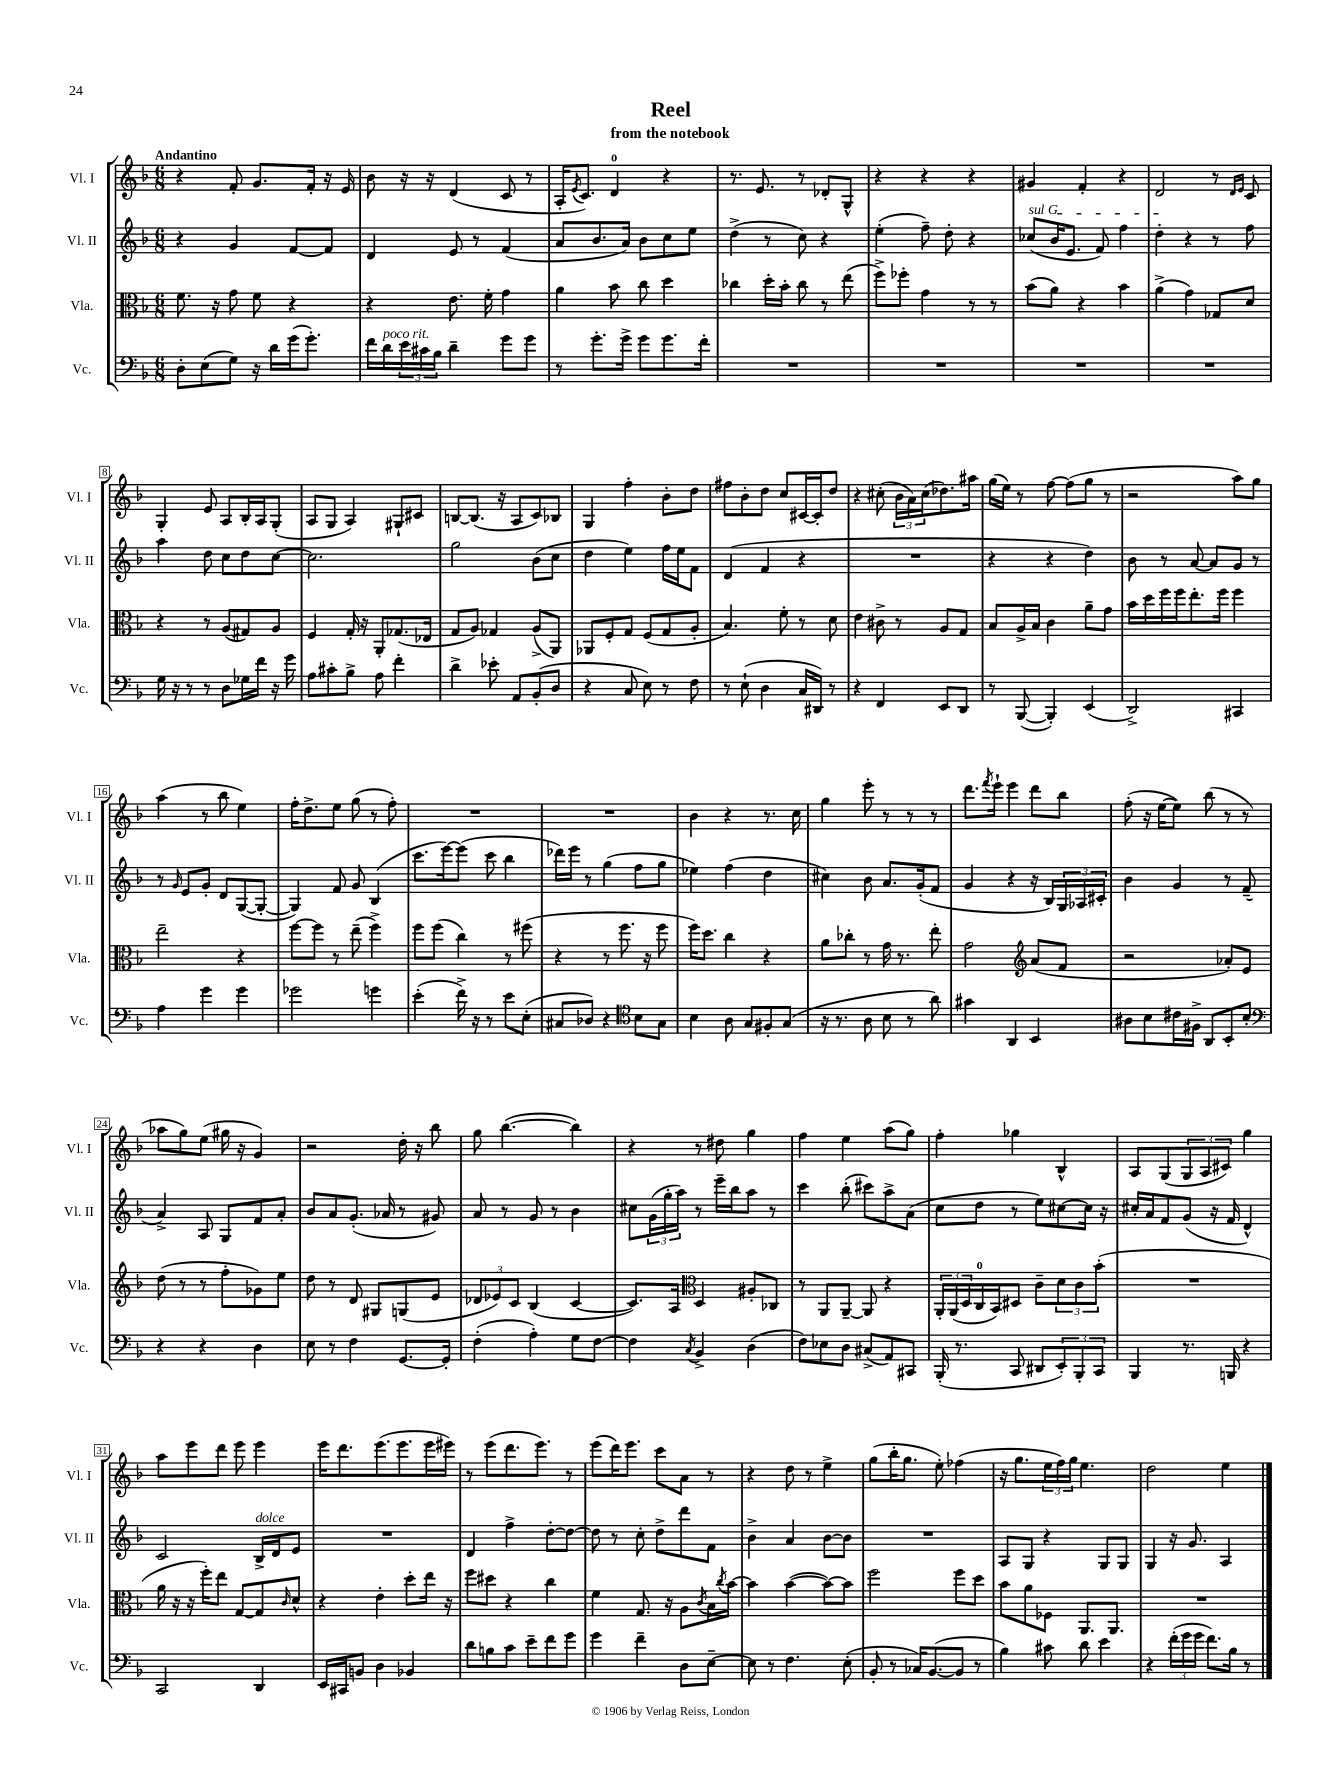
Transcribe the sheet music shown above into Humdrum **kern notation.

**kern	**kern	**kern	**kern
*staff4	*staff3	*staff2	*staff1
*clefF4	*clefC3	*clefG2	*clefG2
*k[b-]	*k[b-]	*k[b-]	*k[b-]
*M6/8	*M6/8	*M6/8	*M6/8
8D'	8.f	4r	4r
(8E	.	.	.
.	16r	.	.
8G)	8g	4g	8f'
16r	8f	.	8.g
16d	.	.	.
(16g	4r	[8f	.
8.g')	.	.	16f'
.	.	8f]	16r
.	.	.	16e
=	=	=	=
16f	4r	4d	8b-
16d	.	.	.
24e	.	.	16r
24c#	.	.	.
.	.	.	16r
24B-	.	.	.
4d~	8.e	8e	(4d
.	.	8r	.
.	16f'	.	.
8g	4g	(4f	8c
8g	.	.	8r
=	=	=	=
8r	4a	8a	16A'
.	.	.	8qe
.	.	.	8.c)
8.g'	.	8.b-	.
.	8b-	.	4d
16g^	.	16a)	.
8g	8cc	8b-	.
8.g	4dd	8cc	4r
.	.	8ee	.
16f'	.	.	.
=	=	=	=
2.r	4cc-	(4dd^	8.r
.	.	.	8.e
.	16dd'	8r	.
.	16b-'	.	.
.	8cc-	8cc)	8r
.	8r	4r	8d-'
.	(8ee	.	8G^^
=	=	=	=
2.r	8ff^)	(4ee'	4r
.	8ff-'	.	.
.	4g	8ff~)	4r
.	.	8dd'	.
.	8r	4r	4r
.	8r	.	.
=	=	=	=
2.r	(8b-	(8cc-	4g#
.	8a)	16b-	.
.	.	8.e	.
.	4r	.	4f'
.	.	8f)	.
.	4b-	4ff	4r
=	=	=	=
2.r	(4a^	4dd'	2d
.	4g)	4r	.
.	8G-	8r	8r
.	.	.	16qqd
.	.	.	16qqe
.	8d	8ff	8c
=	=	=	=
16G	4r	4aa	4G'
16r	.	.	.
8r	.	.	.
8r	8r	8dd	8e
8D	(8A	8cc	8A
16G-	8G#)	8dd	16B-'
16f	.	.	16A
16r	8A	[8cc	(8G'
16g	.	.	.
=	=	=	=
8A	4F	2.cc]	8A
8c#'	.	.	8G
8B-^	16G'	.	4A)
.	16r	.	.
8A	8AA'	.	.
4f'	(8.G-	.	8G#`
.	.	.	8c#
.	16E-	.	.
=	=	=	=
4d^	8G	2gg	[8B
.	8A)	.	(8.B]
8e-'	4G-	.	.
.	.	.	16r
8AA	.	.	8A
(8BB-'	(8A^	(8b-	8c)
8D	8AA)	8cc	8B-
=	=	=	=
4r	8AA-	4dd	4G
.	8F'	.	.
8C	8G	4ee)	4ff'
8E)	(8F	.	.
8r	8G	16ff	8b-'
.	.	16ee	.
8F	8A'	8f	8dd
=	=	=	=
8r	4.B-)	(4d	8ff#
(8E`	.	.	8b-'
4D	.	4f	8dd
.	8f'	.	8cc
16C	8r	4r	[16c#
16DD#)	.	.	16c#']
8r	8d	.	8dd
=	=	=	=
4r	4e	2.r	4r
4FF	8c#^	.	(8cc#'
.	8r	.	24b-
.	.	.	24a)
.	.	.	(24cc#
8EE	8A	.	8.dd-)
8DD	8G	.	.
.	.	.	16aa#
=	=	=	=
8r	8B-	4r	(16gg
.	.	.	16ee)
([8BBB-	16A^	.	8r
.	16B-	.	.
4BBB-'])	4c	4r	[8ff
.	.	.	(8ff]
(4EE	8a~	4dd)	8gg
.	8g	.	8r
=	=	=	=
2DD^)	16b-	8b-	2r
.	16dd	.	.
.	16ff	8r	.
.	16ff	.	.
.	8.ee'	[8a	.
.	.	8a]	.
.	16ff	.	.
4CC#	4ff	8g	8aa)
.	.	8r	8gg
=	=	=	=
4A	2ee~	8r	(4aa
.	.	16qqg	.
.	.	8e	.
4g	.	8g'	8r
.	.	8d	8bb-
4g	4r	([8G	4ee)
.	.	8G'_	.
=	=	=	=
2g-	[8ff	4G])	16ff'
.	.	.	8.dd^
.	8ff]	.	.
.	8r	8f	8ee
.	(8ee~	8g	(8gg
4g	4ff^)	(4B-	8r
.	.	.	8ff')
=	=	=	=
(4e'	8ff	8.ccc	2.r
.	(8ff	.	.
.	.	[16eee)	.
16f^)	4cc)	(8eee]	.
16r	.	.	.
8r	.	8ccc	.
8e	8r	4bb-	.
(8E'	(8ff#	.	.
=	=	=	=
8C#	4r	16ddd-)	2.r
.	.	16eee	.
8D-)	.	8r	.
4r	8r	(4gg	.
.	8.ff	.	.
*clefC4	*	*	*
8B-	.	8ff	.
.	16r	.	.
8G	8ff	8gg	.
=	=	=	=
4B-	16ff)	4ee-)	4b-
.	8.dd	.	.
8A	4cc	(4ff	4r
8G	.	.	.
8F#'	4r	4dd	8.r
(8G	.	.	.
.	.	.	16cc
=	=	=	=
16r	8a	4cc#)	4gg
8.r	.	.	.
.	8cc-'	.	.
8A	8r	8b-	8eee'
8B-	16g	8.a	8r
.	8.r	.	.
8r	.	.	8r
.	.	(16g'	.
8a)	8ee'	8f	8r
=	=	=	=
4g#	2g	4g	8.ddd
.	.	.	8qfff
.	.	.	16eee`
4AA	.	4r	4eee
*	*clefG2	*	*
4BB-	(8a	16r	8ddd
.	.	16B-)	.
.	8f	24G	8bb-
.	.	24A-	.
.	.	24c#'	.
=	=	=	=
8A#	2r	4b-	(8ff'
8B-	.	.	16r
.	.	.	[16ee
16c#	.	4g	8ee])
16F#^	.	.	.
8AA	.	.	(8bb-
8BB-'	8a-')	8r	8r
8B-'	8e	(8f~	8r
=	=	=	=
*clefF4	*	*	*
4r	(8dd	4a^)	8aa-
.	8r	.	8gg)
4r	8r	8A	(8ee
.	8ff'	8G	16gg#
.	.	.	16r
4D	8g-)	8f	4g)
.	8ee	8a'	.
=	=	=	=
8E	8dd	8b-	2r
8r	8r	8a	.
4F	8d	(8.g'	.
.	8G#	.	.
.	.	16a-	.
[8.GG	(8G	8r	16dd'
.	.	.	16r
.	8e	8g#)	8bb-
16GG']	.	.	.
=	=	=	=
(4F'	12d-	8a	8gg
.	12e-)	.	.
.	.	8r	([4.bb-
.	12c	.	.
4A')	(4B-	8g	.
.	.	8r	.
8G	[4c	4b-	4bb-])
[8F	.	.	.
=	=	=	=
4F]	8.c])	8cc#	4r
.	.	(24g	.
.	.	24gg'	.
.	16A	.	.
.	.	24aa)	.
*	*clefC3	*	*
8qC	.	.	.
4BB-^	4D	8r	8r
.	.	16eee~	8dd#
.	.	16bb-	.
(4D	8A#'	8aa	4gg
.	8C-	8r	.
=	=	=	=
8F)	8r	4ccc	4ff
8E-	8AA	.	.
8D	[8AA~	(8bb-'	4ee
(8C#^	8AA]	8ccc#)	.
8AA)	4r	8aa^	(8aa
8CC#	.	(8a	8gg)
=	=	=	=
(16BBB-'	24AA'	8cc	4ff'
.	(24AA	.	.
8.r	.	.	.
.	24D	.	.
.	16C	8dd	.
.	16BB-)	.	.
8CC	8D#	8r	4gg-
8DD#	8c~	8ee)	.
12EE')	12d	[8cc#	4B-^^
12BBB-'	12c	.	.
.	.	16cc#]	.
12CC	(12b-'	.	.
.	.	16r	.
=	=	=	=
4BBB-	2.r	16cc#'	8A
.	.	16a	.
.	.	8f	(8G
8.r	.	(8g	12G
.	.	.	12A
.	.	16r	.
.	.	.	12c#)
16BBB	.	16f	.
4r	.	4d^^)	4gg
=	=	=	=
2CC	16a	2c	8aa
.	16r	.	.
.	16r	.	8eee
.	16ff')	.	.
.	8ee	.	8ddd
.	[8G	.	8eee
4DD	8G]	16B-^	4eee
.	.	16d	.
.	16qqc	.	.
.	8d^^	8e	.
=	=	=	=
16EE	4r	2.r	16eee
16CC#	.	.	8.ddd
8BB	.	.	.
4D	4e'	.	(8.eee
.	.	.	8.eee
4BB-	8dd'	.	.
.	16ee	.	16eee
.	16r	.	16eee#)
=	=	=	=
8d	8ff	4d	8r
8B	8dd#	.	(8eee
8c	4r	4ff^	8.ddd
8e~	.	.	.
.	.	.	8.eee)
8f	4cc	[8dd'	.
8g	.	8dd_	8r
=	=	=	=
4g	4f	8dd]	(8eee
.	.	8r	16ddd)
.	.	.	8.eee
4f~	8.G	8cc'	.
.	.	8dd^	8ccc
.	16r	.	.
8D	8A	8ddd	8a
.	8qc	.	.
[8E~	16B-	8f	8r
.	8qcc	.	.
.	[16b-	.	.
=	=	=	=
8E]	4b-]	4b-^	4r
8r	.	.	.
4.F	([4b-	4a	8dd
.	.	.	8r
.	8b-_)	[8b-	4ee^
(8E'	8b-]	8b-]	.
=	=	=	=
8BB-'	2ff	2.r	(8gg
8r	.	.	16bb-'
.	.	.	8.gg
16C-)	.	.	.
([8.BB-	.	.	.
.	.	.	8ee')
8BB-]	8ff	.	(4ff-
8r	8dd	.	.
=	=	=	=
4B-)	8b-	8A	16r
.	.	.	8.gg
.	8a	8G	.
8c#	8F-	4r	24ee
.	.	.	24ff)
.	.	.	24gg
8d	8.AA	.	4.ee
4e	.	8G	.
.	8.AA	.	.
.	.	8G	.
=	=	=	=
4r	2.r	4G	2dd
(24f'	.	16r	.
24g	.	.	.
.	.	8.g	.
24g	.	.	.
8.f)	.	.	.
.	.	4A	4ee
16B-	.	.	.
8r	.	.	.
==	==	==	==
*-	*-	*-	*-
